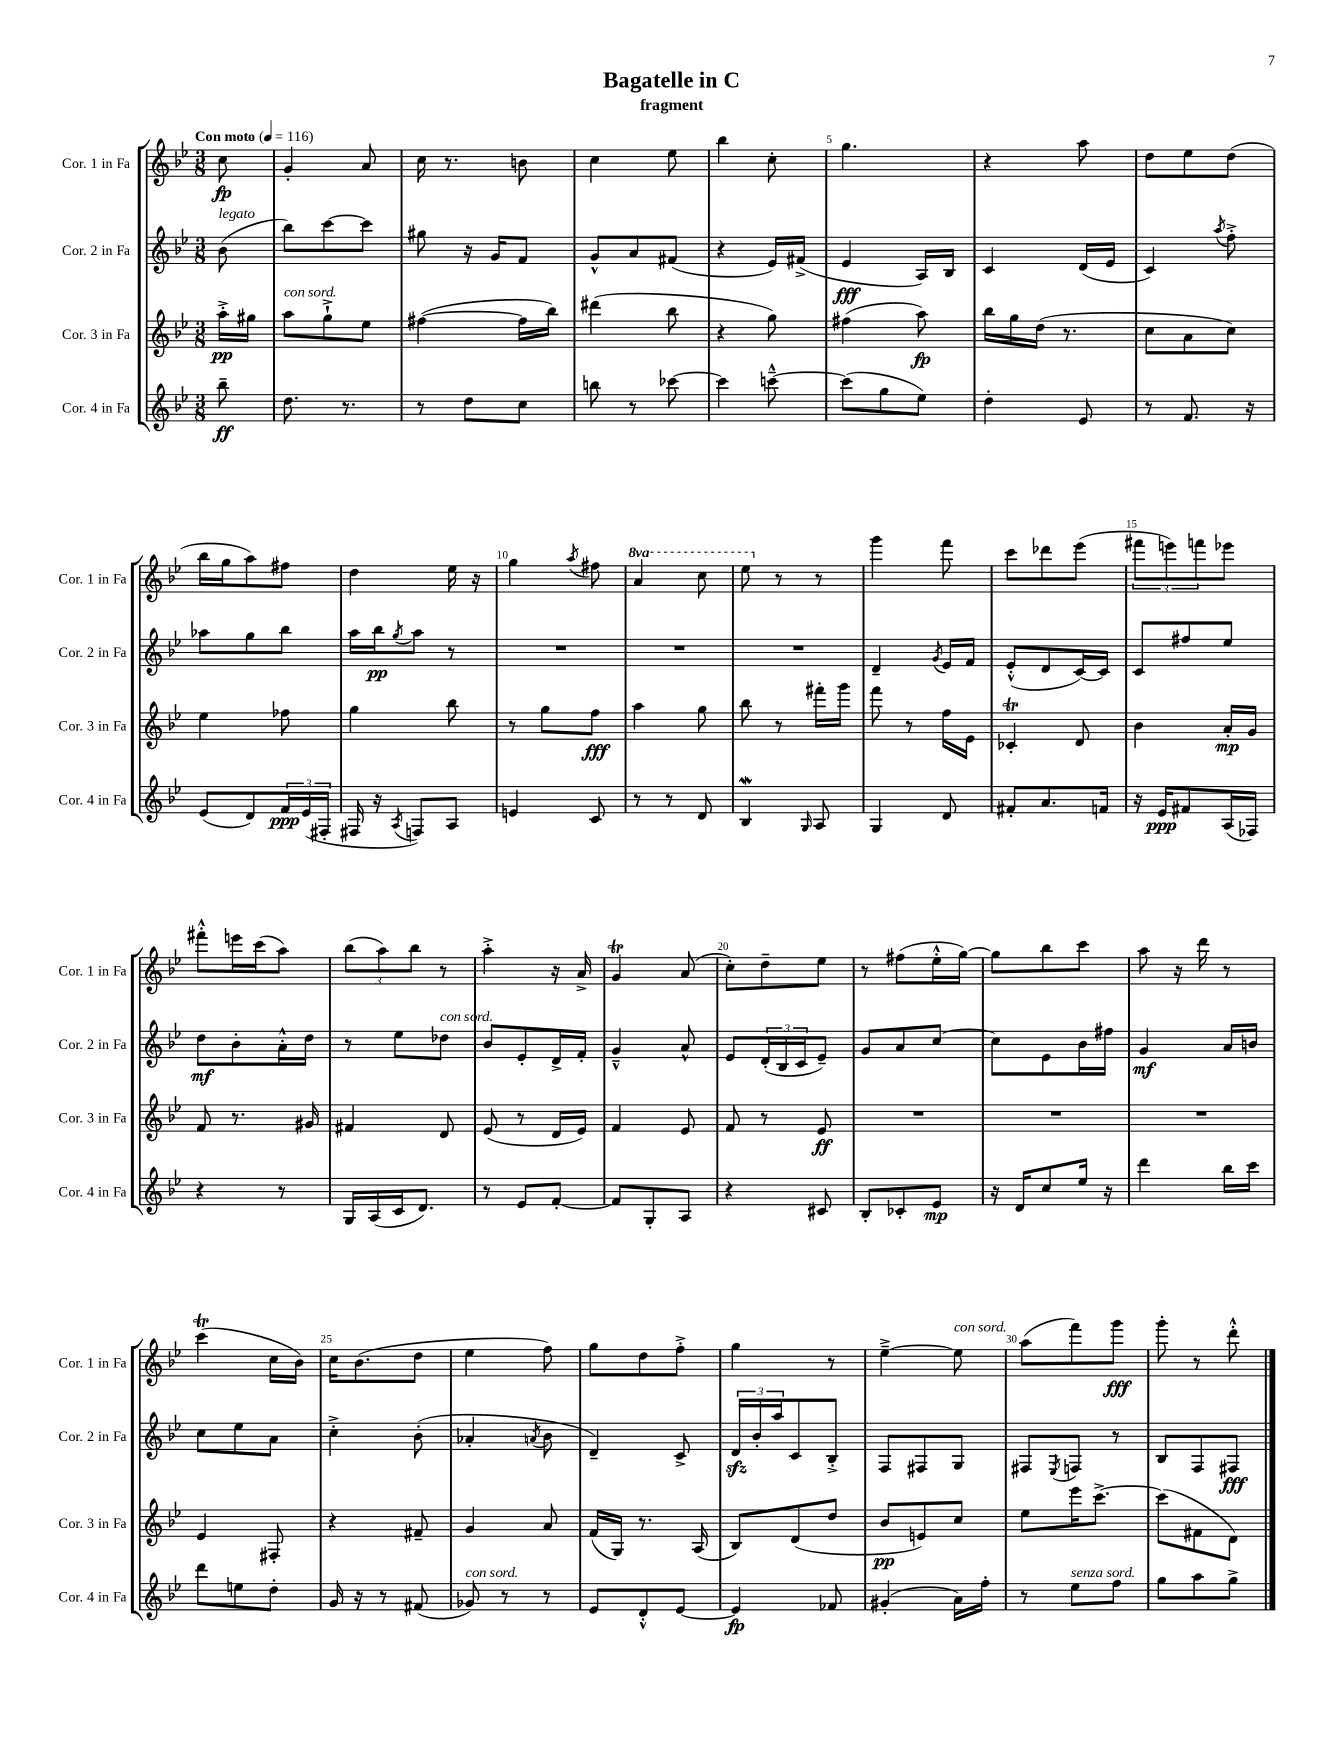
\header { title = "Bagatelle in C" subtitle = "fragment" }
<<
\new StaffGroup <<
\new Staff = "s0" \with { instrumentName = "Cor. 1 in Fa" shortInstrumentName = "Cor. 1 in Fa" } {
    \clef treble \key bes \major \numericTimeSignature \time 3/8 \set Staff.ottavationMarkups = #ottavation-simple-ordinals \partial 8 \tempo "Con moto" 4 = 116
    c''8\fp |
    g'4-. a'8 |
    c''16 r8. b'8 |
    c''4 ees''8 |
    bes''4 c''8-. |
    g''4. |
    r4 a''8 |
    d''8 ees''8 d''8( |
    bes''16 g''16 a''8) fis''8 |
    d''4 ees''16 r16 |
    g''4 \acciaccatura { a''8 } fis''8 |
    \ottava #1 a''4 c'''8 |
    ees'''8 \ottava #0 r8 r8 |
    g'''4 f'''8 |
    c'''8 des'''8 ees'''8( |
    \tuplet 3/2 { fis'''8 e'''8) f'''8 } ees'''8 |
    fis'''8-.-^ e'''16 c'''16( a''8) |
    \tuplet 3/2 { bes''8( a''8) bes''8 } r8 |
    a''4-.-> r16 a'16-> |
    g'4\trill a'8( |
    c''8-.) d''8-- ees''8 |
    r8 fis''8( ees''16-.-^ g''16~) |
    g''8 bes''8 c'''8 |
    a''8 r16 d'''16 r8 |
    c'''4\trill( c''16 bes'16) |
    c''16 bes'8.( d''8 |
    ees''4 f''8) |
    g''8 d''8 f''8-.-> |
    g''4 r8 |
    ees''4~---> ees''8^\markup { \italic "con sord." } |
    a''8( f'''8) g'''8\fff |
    g'''8-. r8 d'''8-.-^ \bar "|." |
}
\new Staff = "s1" \with { instrumentName = "Cor. 2 in Fa" shortInstrumentName = "Cor. 2 in Fa" } {
    \clef treble \key bes \major \numericTimeSignature \time 3/8 \partial 8
    bes'8^\markup { \italic "legato" }( |
    bes''8) c'''8~ c'''8 |
    gis''8 r16 g'16 f'8 |
    g'8-^ a'8 fis'8( |
    r4 ees'16) fis'16->( |
    ees'4\fff a16) bes16 |
    c'4 d'16( ees'16 |
    c'4) \acciaccatura { a''8 } f''8-.-> |
    aes''8 g''8 bes''8 |
    a''16 bes''16\pp \acciaccatura { g''8 } a''8 r8 |
    R4. |
    R4. |
    R4. |
    d'4-- \acciaccatura { g'8 } ees'16 f'16 |
    ees'8-.-^( d'8 c'16~) c'16 |
    c'8 fis''8 ees''8 |
    d''8\mf bes'8-. a'16-.-^ d''16 |
    r8 ees''8 des''8^\markup { \italic "con sord." } |
    bes'8 ees'8-. d'16-> f'16-. |
    g'4---^ a'8-^ |
    ees'8 \tuplet 3/2 { d'16-.( bes16 c'16 } ees'8--) |
    g'8 a'8 c''8~ |
    c''8 ees'8 bes'16 fis''16 |
    g'4\mf a'16 b'16 |
    c''8 ees''8 a'8 |
    c''4-.-> bes'8-.( |
    aes'4-. \acciaccatura { a'8 } bes'8 |
    d'4--) c'8-> |
    \tuplet 3/2 { d'16\sfz bes'16-. a''16 } c'8 bes8-.-> |
    f8 fis8 g8 |
    fis8 \acciaccatura { ees8 } f8 r8 |
    bes8 f8 fis8\fff \bar "|." |
}
\new Staff = "s2" \with { instrumentName = "Cor. 3 in Fa" shortInstrumentName = "Cor. 3 in Fa" } {
    \clef treble \key bes \major \numericTimeSignature \time 3/8 \partial 8
    a''16-.->\pp gis''16 |
    a''8^\markup { \italic "con sord." } g''8-!-> ees''8 |
    fis''4~( fis''16 bes''16) |
    dis'''4( bes''8 |
    r4 g''8) |
    fis''4( a''8\fp) |
    bes''16 g''16 d''16( r8. |
    c''8 a'8 c''8) |
    ees''4 fes''8 |
    g''4 bes''8 |
    r8 g''8 f''8\fff |
    a''4 g''8 |
    bes''8 r8 fis'''16-. g'''16 |
    f'''8 r8 f''16 ees'16 |
    ces'4-.\trill d'8 |
    bes'4 a'16-.\mp g'16 |
    f'8 r8. gis'16 |
    fis'4 d'8 |
    ees'8( r8 d'16 ees'16) |
    f'4 ees'8 |
    f'8 r8 ees'8\ff |
    R4. |
    R4. |
    R4. |
    ees'4 fis8-. |
    r4 fis'8-- |
    g'4 a'8 |
    f'16( g16) r8. a16( |
    bes8) d'8( d''8 |
    bes'8\pp e'8) c''8 |
    ees''8 ees'''16 c'''8.~-> |
    c'''8( fis'8 d'8) \bar "|." |
}
\new Staff = "s3" \with { instrumentName = "Cor. 4 in Fa" shortInstrumentName = "Cor. 4 in Fa" } {
    \clef treble \key bes \major \numericTimeSignature \time 3/8 \partial 8
    bes''8--\ff |
    d''8. r8. |
    r8 d''8 c''8 |
    b''8 r8 ces'''8~ |
    ces'''4 c'''8~---^ |
    c'''8( g''8 ees''8) |
    d''4-. ees'8 |
    r8 f'8. r16 |
    ees'8( d'8) \tuplet 3/2 { f'16\ppp ees'16( fis16-. } |
    fis16 r16 \acciaccatura { a8 } f8) a8 |
    e'4 c'8 |
    r8 r8 d'8 |
    bes4\mordent \grace { g16 } a8 |
    g4 d'8 |
    fis'8-. a'8. f'16 |
    r16 ees'16\ppp fis'8 a16( fes16) |
    r4 r8 |
    g16 a16( c'16 d'8.) |
    r8 ees'8 f'8~-. |
    f'8 g8-. a8 |
    r4 cis'8 |
    bes8-. ces'8-. ees'8\mp |
    r16 d'16 c''8 ees''16 r16 |
    d'''4 bes''16 c'''16 |
    d'''8 e''8 d''8-. |
    g'16 r16 r8 fis'8( |
    ges'8^\markup { \italic "con sord." }) r8 r8 |
    ees'8 d'8-.-^ ees'8~ |
    ees'4\fp fes'8 |
    gis'4-.( a'16) f''16-. |
    r8 ees''8^\markup { \italic "senza sord." } f''8 |
    g''8 a''8 g''8-> \bar "|." |
}
>>
>>
\layout { \context { \Score \override BarNumber.break-visibility = ##(#f #t #t) barNumberVisibility = #(every-nth-bar-number-visible 5) } }
